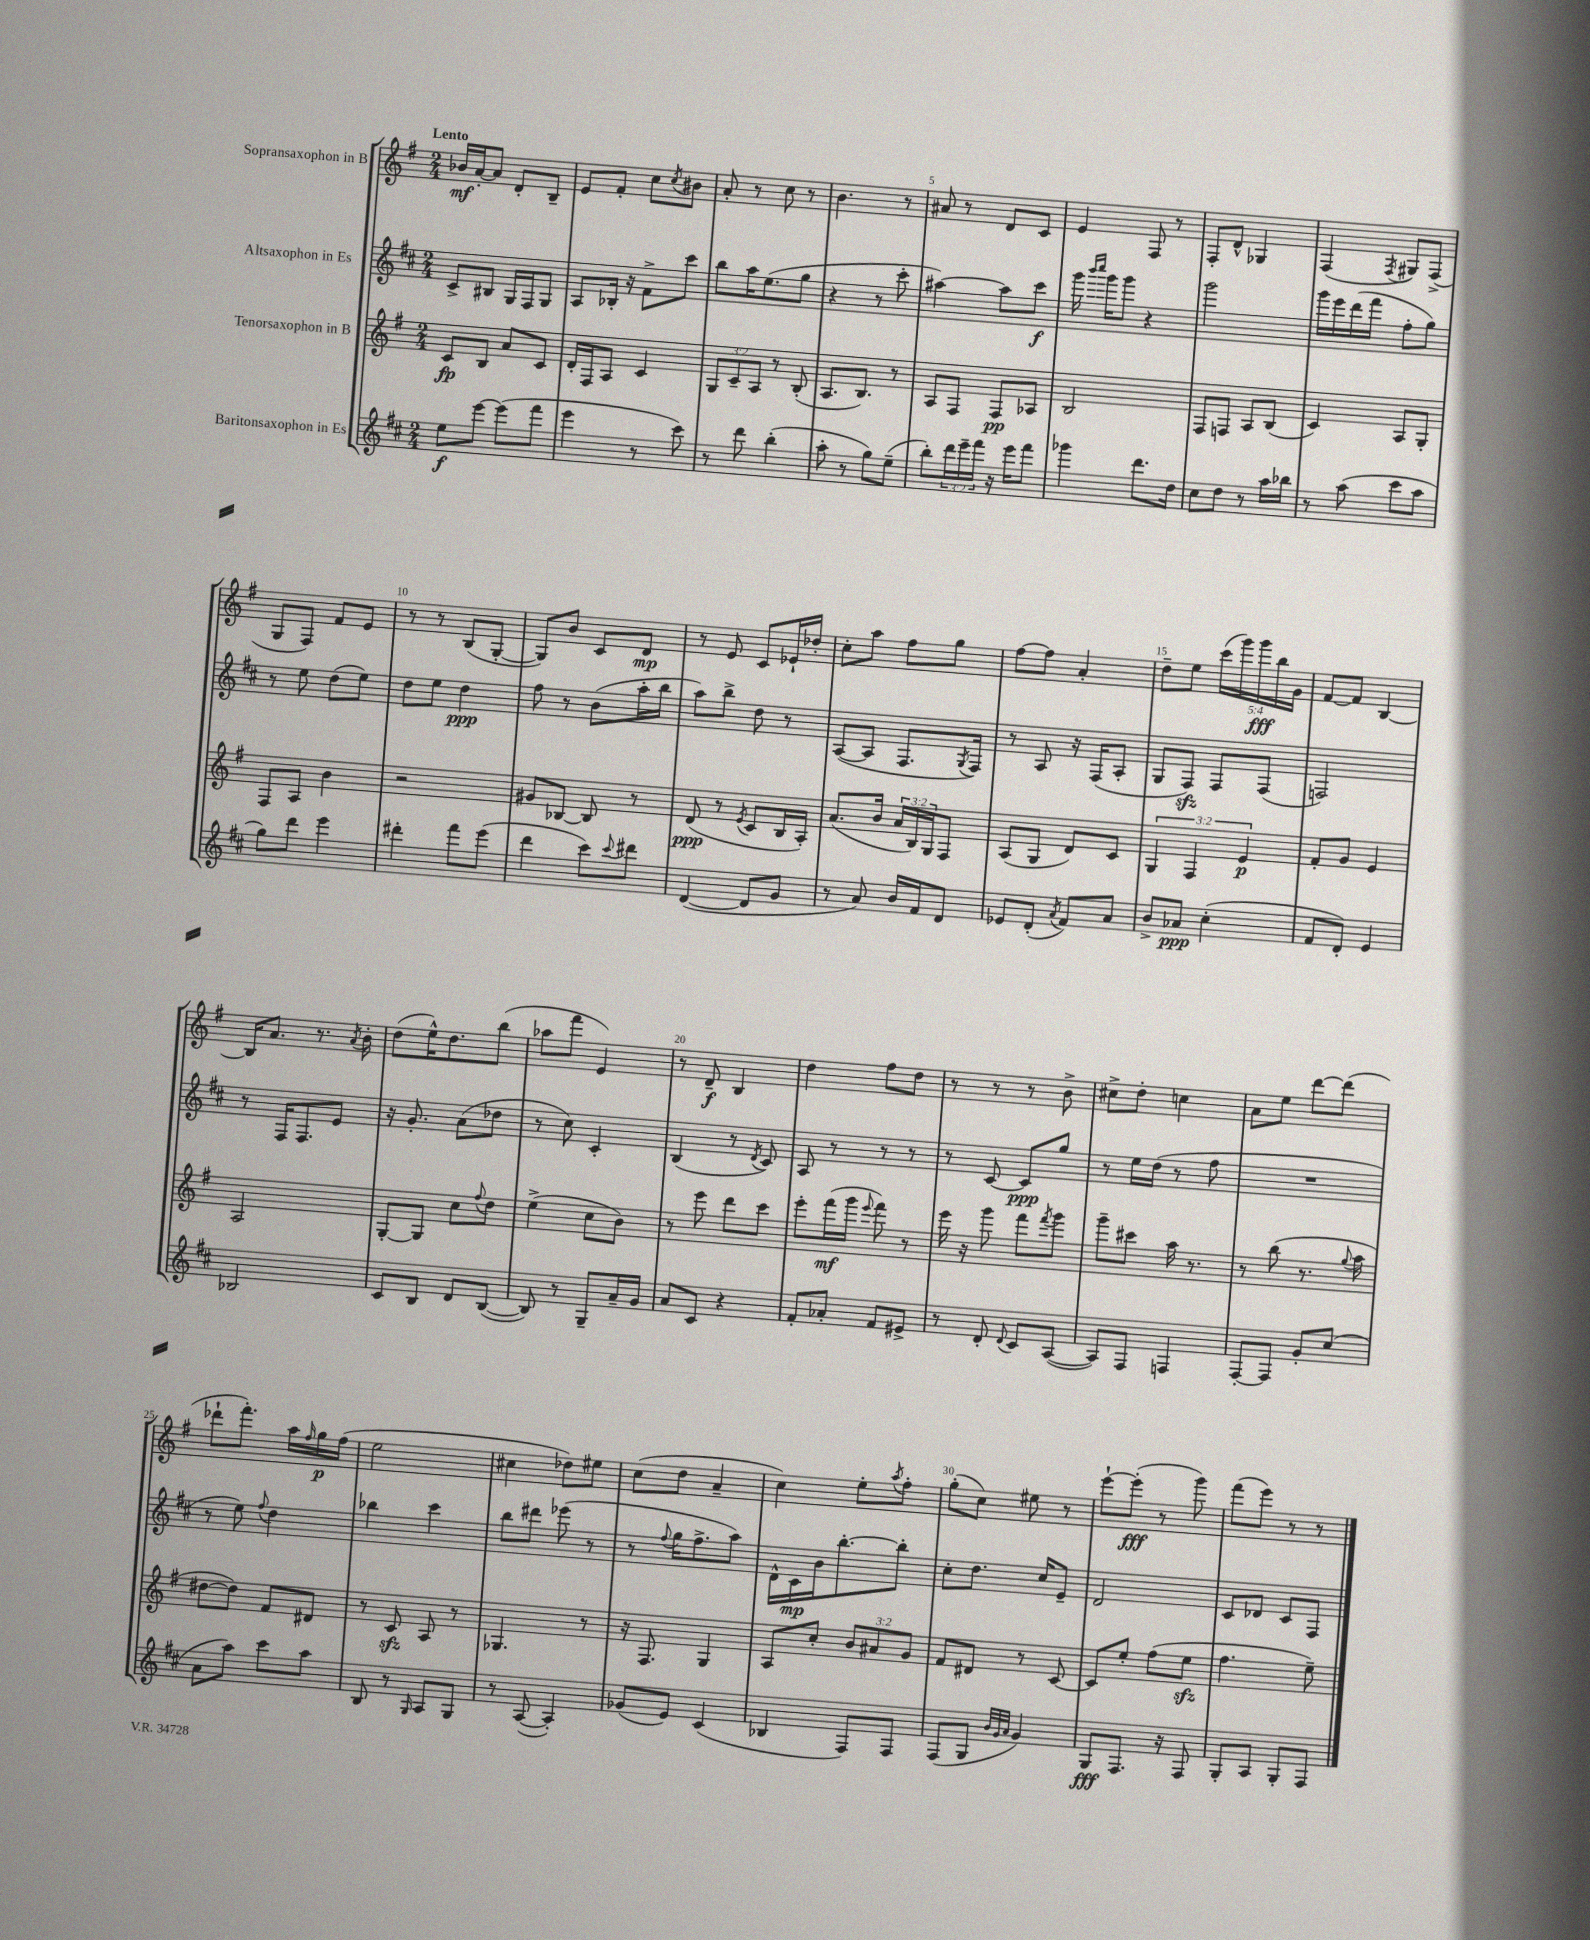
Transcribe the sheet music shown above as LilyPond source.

<<
\new StaffGroup <<
\new Staff = "s0" \with { instrumentName = "Sopransaxophon in B" } {
    \clef treble \key g \major \numericTimeSignature \time 2/4 \override Staff.TupletNumber.text = #tuplet-number::calc-fraction-text \tempo "Lento"
    bes'16\mf a'16~-. a'8 d'8-. b8-- |
    e'8 fis'8-. c''8 \acciaccatura { c''8 } bis'8 |
    a'8-. r8 c''8 r8 |
    b'4. r8 |
    ais'8 r8 d'8 c'8 |
    e'4 fis8 r8 |
    fis8-. d'8-^ ges4 |
    fis4( \acciaccatura { fis8 } gis8) fis8->( |
    g8 fis8) fis'8 e'8 |
    r8 r8 b8( g8~-. |
    g8) b'8 c'8 d'8\mp |
    r8 e'8 c'8 ees'16-! des''16-. |
    c''8-. a''8 fis''8 g''8 |
    fis''8~ fis''8 a'4-. |
    d''8-- e''8 \tuplet 5/4 { c'''16( g'''16) g'''16\fff b''16 g'16 } |
    fis'8~ fis'8 b4~ |
    b16 a'8. r8. \acciaccatura { a'8 } b'16-. |
    d''8( e''16-^) d''8. b''8( |
    aes''8 fis'''8 e'4) |
    r8 d'8--\f b4 |
    d''4 fis''8 d''8 |
    r8 r8 r8 b'8-> |
    cis''8-> d''8-. c''4 |
    a'8 e''8 d'''8~ d'''8( |
    des'''8-! fis'''8.-.) a''16 \grace { fis''16 } g''16\p fis''16( |
    e''2 |
    cis''4 des''8) eis''8 |
    c''8( d''8 a'4-- |
    c''4) e''8-. \acciaccatura { a''8 } fis''8-. |
    g''8-.( c''8) eis''8 r8 |
    e'''8~-! e'''8-.\fff( r8 g'''8) |
    fis'''8( e'''8) r8 r8 \bar "|." |
}
\new Staff = "s1" \with { instrumentName = "Altsaxophon in Es" } {
    \clef treble \key d \major \numericTimeSignature \time 2/4
    cis'8-> bis8 g16 fis16 g8 |
    a8 bes16-. r16 fis'8-> cis'''8 |
    b''8 a''16 e''8.( g''8 |
    r4 r8 cis'''8-. |
    ais''4~) ais''8 cis'''8\f |
    g'''16 \grace { b'''16 cis''''16 } g'''16 g'''8 r4 |
    g'''2 |
    g'''16 e'''16 d'''16( fis'''16 fis''8-. g''8) |
    r8 e''8 d''8( e''8) |
    d''8 e''8 d''4\ppp |
    fis''8 r8 b'8( a''16-. b''16 |
    a''8) b''8-> d''8 r8 |
    a8~( a8 fis8. \acciaccatura { g8 } fis16) |
    r8 a8 r16 fis16( a8-. |
    g8 fis8\sfz) fis8 fis8( |
    f2) |
    r8 fis16 fis8. e'8 |
    r16 g'8.-. a'8( des''8 |
    r8 cis''8) cis'4-. |
    b4( r8 \acciaccatura { d'8 } cis'8) |
    a8 r8 r8 r8 |
    r8 cis'8~ cis'8\ppp g''8 |
    r8 e''16 d''16( r8 fis''8 |
    R2 |
    r8 e''8) \appoggiatura { fis''8 } d''4 |
    bes''4 cis'''4 |
    b''8 dis'''8 ees'''8( r8 |
    r8 \appoggiatura { fis''8 } g''16 fis''8.-> a''8) |
    d'16-^ cis'16\mp b'16 b''8.~-. b''8-. |
    cis''8-. d''8. cis''16 e'8-- |
    d'2 |
    cis'8 des'8 cis'8 fis8 \bar "|." |
}
\new Staff = "s2" \with { instrumentName = "Tenorsaxophon in B" } {
    \clef treble \key g \major \numericTimeSignature \time 2/4 \override Staff.TupletNumber.text = #tuplet-number::calc-fraction-text
    c'8\fp b8 a'8 c'8 |
    d'16-. fis16 a8 c'4 |
    \tuplet 3/2 { g8 c'8-- a8 } r8 b8-.( |
    a8. b8.) r8 |
    a8 fis8 fis8\pp aes8 |
    b2 |
    fis8 f8 a8 b8( |
    c'4) a8 g8-. |
    fis8 a8 b'4 |
    r2 |
    gis'8 bes8~ bes8 r8 |
    d'8\ppp( r8 \acciaccatura { e'8 } c'8 b16 a16-.) |
    a'8.( b'16 \tuplet 3/2 { a'16 b16) g16 } fis8 |
    a8( g8 d'8) c'8 |
    \tuplet 3/2 { g4 fis4 e'4\p } |
    fis'8-. g'8 e'4 |
    a2 |
    g8~-. g8 c''8 \appoggiatura { fis''8 } d''8 |
    e''4->( c''8 b'8) |
    r8 e'''8 d'''8 c'''8 |
    e'''8-. fis'''16\mf( g'''16 \appoggiatura { e'''8 } fis'''8) r8 |
    e'''16 r16 g'''8 fis'''8 \acciaccatura { fis'''8 } g'''8 |
    g'''8-- cis'''8 a''16 r8. |
    r8 b''8( r8. \appoggiatura { g''8 } a''16 |
    dis''8~ dis''8) fis'8 dis'8 |
    r8 c'8\sfz a8 r8 |
    ges4. r8 |
    r16 fis8. g4 |
    a8 c''8-. \tuplet 3/2 { b'8 ais'8 g'8 } |
    fis'8 dis'8 r8 c'8~ |
    c'8 e''8-. fis''8( e''8\sfz |
    fis''4. e''8--) \bar "|." |
}
\new Staff = "s3" \with { instrumentName = "Baritonsaxophon in Es" } {
    \clef treble \key d \major \numericTimeSignature \time 2/4 \override Staff.TupletNumber.text = #tuplet-number::calc-fraction-text
    e''8\f e'''8~ e'''8( fis'''8 |
    e'''4 r8 cis'''8) |
    r8 d'''8 b''4-.( |
    a''8-. r8 g''8) e''8--( |
    b''8-.) \tuplet 3/2 { d'''16 e'''16-- fis'''16 } r16 e'''16 fis'''8 |
    ges'''4 d'''8. d''16 |
    cis''8 d''8 r8 a''16 bes''16 |
    r8 a''8( cis'''8 a''8 |
    g''8) d'''8 e'''4 |
    dis'''4-. fis'''8 e'''8( |
    d'''4 cis'''8) \appoggiatura { cis'''8 } dis'''8 |
    d'4~( d'8 g'8 |
    r8 a'8) b'16 fis'16 d'8 |
    ees'8 d'8-.( \acciaccatura { a'8 } fis'8) a'8 |
    b'8-> aes'8\ppp cis''4-.( |
    fis'8 d'8-.) e'4 |
    bes2 |
    cis'8 b8 d'8 b8~( |
    b8) r8 g8-- a'16-- g'16 |
    a'8 cis'8 r4 |
    fis'8-. aes'8-. fis'8 eis'8-> |
    r8 d'8-. \appoggiatura { d'8 } cis'8 a8~( |
    a8) fis8 f4 |
    fis8~-. fis8 g'8-. cis''8( |
    a'8 a''8) cis'''8 a''8 |
    b8 r8 \grace { g16 } a8 g8 |
    r8 a8~( a4-.) |
    ges'8( e'8) cis'4( |
    bes4 fis8) fis8 |
    fis8( g8 \grace { b'32 g'32 a'32 } g'4) |
    g8\fff fis8. r16 fis8 |
    g8-. a8 g8-. fis8 \bar "|." |
}
>>
>>
\layout { \context { \Score \override BarNumber.break-visibility = ##(#f #t #t) barNumberVisibility = #(every-nth-bar-number-visible 5) } }
